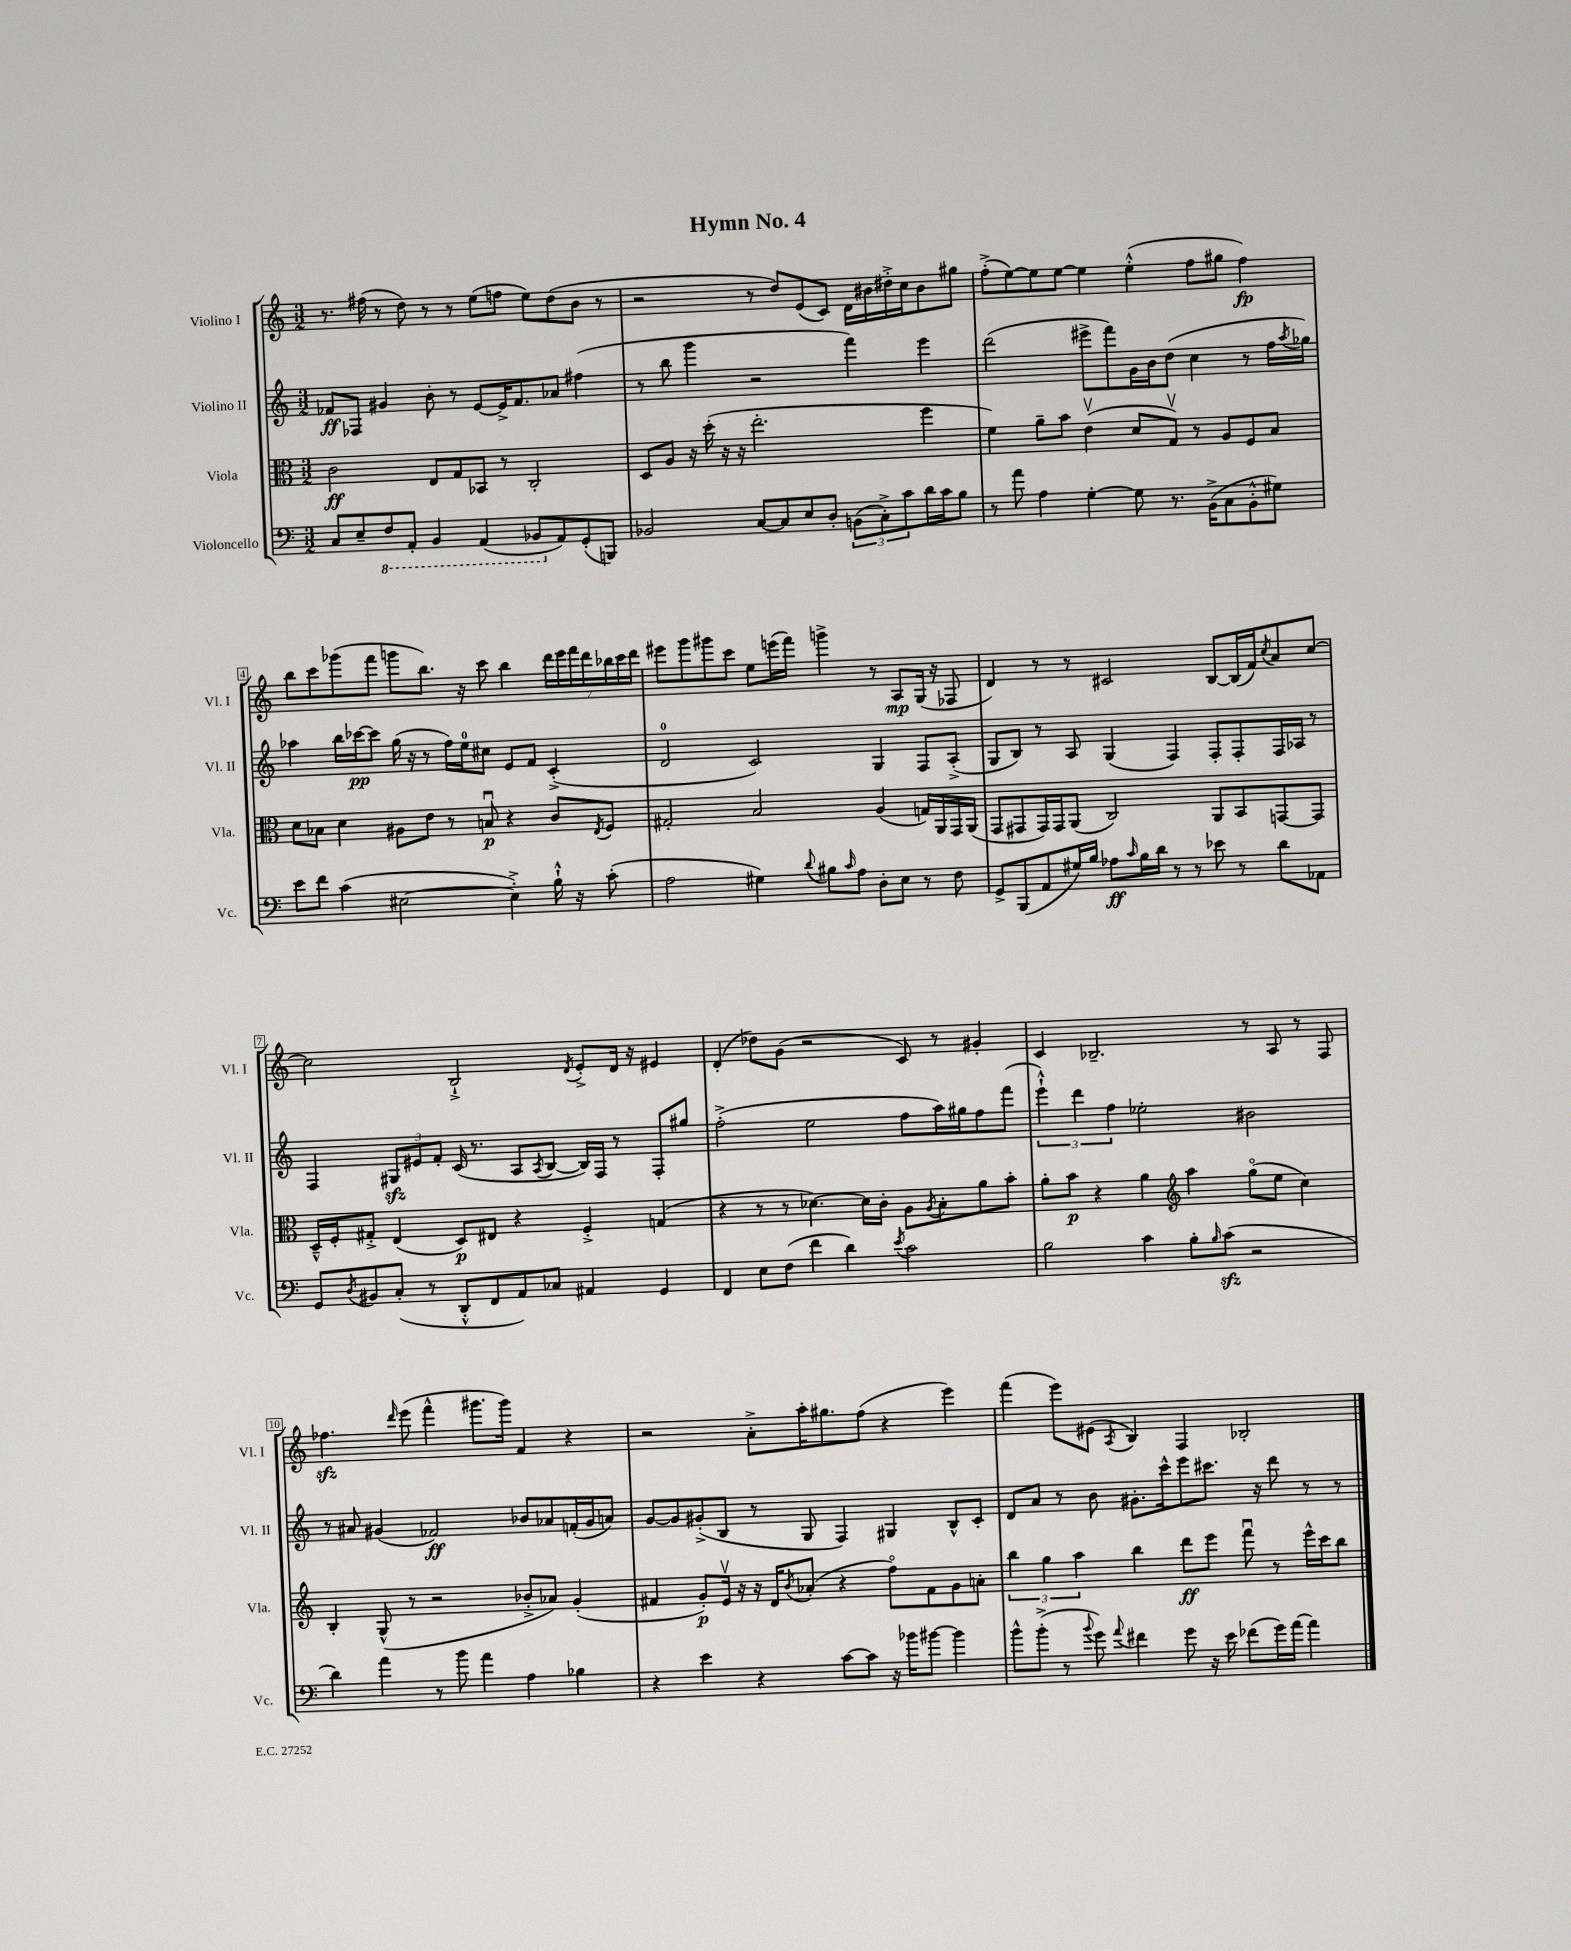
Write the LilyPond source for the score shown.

\header { title = "Hymn No. 4" }
<<
\new StaffGroup <<
\new Staff = "s0" \with { instrumentName = "Violino I" shortInstrumentName = "Vl. I" } {
    \clef treble \key c \major \numericTimeSignature \time 3/2
    r8. fis''16( r8 d''8) r8 r8 e''8( f''8 e''8) d''8( b'8 r8 |
    r2 r8 d''8) e'8( c'8) d'16 bis'16 dis''16-.-> c''16 bis'8 gis''8 |
    f''8-.->( e''8~) e''8 e''8~ e''4 e''4-.-^( f''8 gis''8 f''4\fp) |
    b''8 c'''8 ges'''8( f'''8 g'''8 b''8.) r16 c'''8 b''4 \tuplet 7/4 { d'''16 e'''16 f'''16 d'''16 bes''16 c'''16 d'''16 } |
    eis'''8 g'''8 gis'''8 c'''8 e''8 e'''16( f'''16) g'''4-> r8 a8\mp g16( r16 fes8 |
    d'4) r8 r8 cis'2 b8~ b16( f'16) \acciaccatura { c''8 } a'8 c''8~ |
    c''2 b2-!-> \acciaccatura { d'8 } e'8-.-> d'16 r16 eis'4 |
    d'4-.( des''8) g'8( r2 c'8) r8 gis'4-. |
    c'4 bes2.-- r8 a8 r8 f8 |
    fes''4.\sfz \grace { d'''16 } e'''8( f'''4-^ gis'''8. gis'''16) f'4 r4 |
    r2 a'8-.-> a''16-. gis''8. f''8( r4 e'''4) |
    f'''4( e'''8) eis'8( \acciaccatura { a8 } b4) f4 bes2-. \bar "|." |
}
\new Staff = "s1" \with { instrumentName = "Violino II" shortInstrumentName = "Vl. II" } {
    \clef treble \key c \major \numericTimeSignature \time 3/2
    fes'8\ff fes8 gis'4 b'8-. r8 e'8~ e'16-> fes'8. aes'8 fis''4( |
    r8 b''8 g'''4 r2 f'''4) e'''4 |
    d'''2( eis'''8-> f'''8) g'16 b'16 d''8( c''4 r8 f''16 \acciaccatura { a''8 } ges''16) |
    aes''4 b''16 ces'''16~\pp ces'''8 g''16( r16 r8 f''16) e''16-0 cis''8 e'8 f'8 c'4-.->( |
    d'2-0 c'2) g4 f8 a8-.->( |
    g8 b8) r8 a8 g4( f4) f8-. f8-. f16 aes16 r8 |
    f4 \tuplet 3/2 { gis8\sfz eis'8 f'8-. } c'16( r8. a8 \acciaccatura { a8 } b8~ b16) f16 r8 f8-. gis''8 |
    f''2-.->( e''2 f''8 a''16) gis''16 f''8 f'''8( |
    \tuplet 3/2 { e'''4-!-^) d'''4 f''4 } ees''2-. bis'2 |
    r8 ais'8 gis'4( fes'2\ff) bes'8 aes'8 f'16-.( gis'16 a'8) |
    g'8~ g'8 gis'8-.->( b8 r8 g8 f4) gis4 b8-^ c'8-. |
    d'8 a'8 r8 b'8 gis'8.-. c'''16-^ e'''8 cis'''8. r16 d'''8 r8 r8 \bar "|." |
}
\new Staff = "s2" \with { instrumentName = "Viola" shortInstrumentName = "Vla." } {
    \clef alto \key c \major \numericTimeSignature \time 3/2
    c'2\ff e8 g8 bes,8 r8 c2-. |
    d8 a8 r16 d''16-.( r16 r16 e''2.-. f''4 |
    f'4) a'8-- b'8 e'4\upbow( d'8 g8\upbow) r8 a8 f8 b8 |
    d'8 bes8 d'4 ais8 e'8 r8 b8\downbow\p r4 c'8 \acciaccatura { e8 } f8 |
    gis2-. b2 a4( g16) a,16 g,16 a,16( |
    g,8 gis,8 gis,16) gis,16 a,8( c2) a,8 b,8 g,8~ g,8 |
    d16---^ f16-. gis8-.-> e4( d8\p) eis8 r4 f4-.-> g4( |
    r4 r8 r8 des'4.~) des'16 c'16-. a8 \acciaccatura { a8 } b8-. a'8 b'8-. |
    a'8-. b'8\p r4 a'4 \clef treble a''4 g''8\flageolet( e''8 c''4) |
    b4-. g8-^( r8 r2 bes'8-.-> aes'8) g'4-.( |
    fis'4 g'8-.\p) e'16\upbow r16 r16 d'16 \acciaccatura { b'8 } aes'8-.( r4 f''8\flageolet) fis'8 g'8 a'8-. |
    \tuplet 3/2 { b''4 g''4 a''4 } b''4 d'''8\ff e'''8 f'''8\downbow r8 e'''16-^ c'''16 b''8 \bar "|." |
}
\new Staff = "s3" \with { instrumentName = "Violoncello" shortInstrumentName = "Vc." } {
    \clef bass \key c \major \numericTimeSignature \time 3/2
    c8 e8-- \ottava #-1 f,8 a,,8-. b,,4 a,,4( bes,,8 \ottava #0 a,8) g,8-.( b,,8) |
    bes,2 c8~ c8 e8 d8-. \tuplet 3/2 { b,8( c8-.->) c'8 } d'16 c'16 b8 |
    r8 a'8 a4 g4~-. g8 r8. b,16->( c8 b,8-.-^ gis8) |
    e'8 f'8 c'4( eis2~ eis4-.->) b16-!-^ r16 c'8-.( |
    a2 gis4) \appoggiatura { d'8 } bis8 \grace { c'16 } a8 d8-. e8 r8 f8 |
    g,8-> b,,8( a,8 gis16) b16 aes8\ff \grace { c'16 } b16 d'16 r8 r8 ees'8 r8 d'8 aes,8 |
    g,8 \acciaccatura { d8 } bis,8 c8-.( r8 d,8-.-^ f,8 a,8) ces8 ais,4 g,4 |
    f,4 e8 f8( f'4 d'4) \acciaccatura { e'8 } c'2 |
    b2 c'4 b8-. \grace { b16 } c'8\sfz( r2 |
    d'4) a'4 r8 b'8 a'4 a4 bes4 |
    r4 e'4 r4 c'8~ c'8 r16 bes'16 bis'8~ bis'4 |
    b'8-^ b'8-.->( r8 \appoggiatura { b'8 } g'8) \appoggiatura { a'8 } fis'4 g'8 r16 e'16 fes'8( g'16) a'16~ a'4 \bar "|." |
}
>>
>>
\layout { \context { \Score \override BarNumber.stencil = #(make-stencil-boxer 0.1 0.3 ly:text-interface::print) } }
